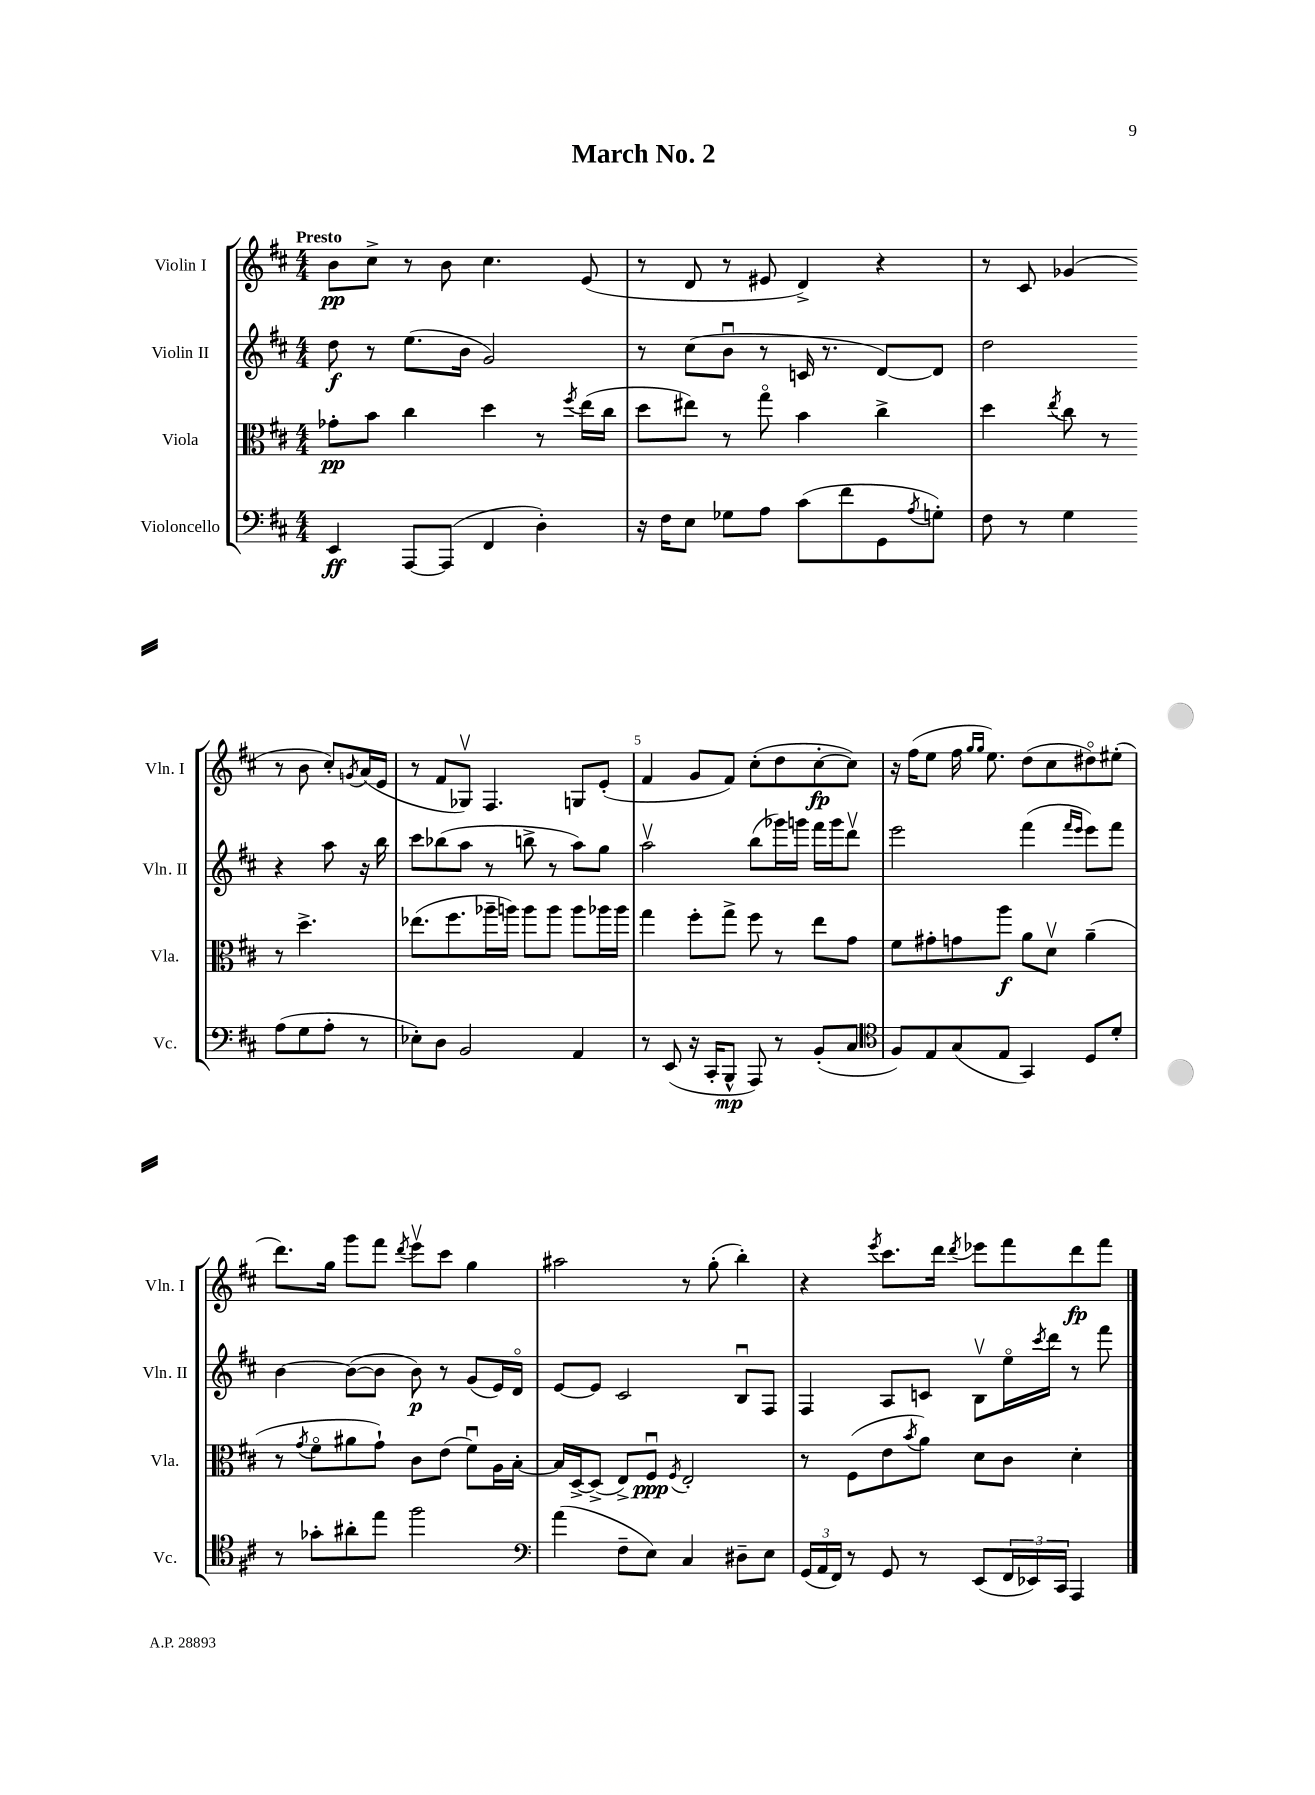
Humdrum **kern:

**kern	**kern	**kern	**kern
*staff4	*staff3	*staff2	*staff1
*clefF4	*clefC3	*clefG2	*clefG2
*k[f#c#]	*k[f#c#]	*k[f#c#]	*k[f#c#]
*M4/4	*M4/4	*M4/4	*M4/4
4EE	8g-'	8dd	8b
.	8b	8r	8cc#^
[8AAA	4cc#	(8.ee	8r
(8AAA]	.	.	8b
.	.	16b	.
4FF#	4dd	2g)	4.cc#
4D')	8r	.	.
.	8qff#	.	.
.	(16ee	.	(8e
.	16cc#	.	.
=	=	=	=
16r	8dd	8r	8r
16F#	.	.	.
8E	8ee#)	(8cc#	8d
8G-	8r	8bu	8r
8A	8ggo	8r	8e#
(8c#	4b	16c	4d^)
.	.	8.r	.
8f#	.	.	.
8GG	4cc#^	[8d)	4r
8qA	.	.	.
8G')	.	8d]	.
=	=	=	=
8F#	4dd	2dd	8r
8r	.	.	8c#
.	8qee	.	.
4G	8cc#	.	(4g-
.	8r	.	.
(8A	8r	4r	8r
8G	4.dd^	.	8b
8A'	.	8aa	8cc#')
.	.	.	8qg
8r	.	16r	(16a
.	.	16bb	16e
=	=	=	=
8E-')	(8.ee-	8ccc#	8r
8D	.	(8bb-	8f#
.	8.ff#	.	.
2BB	.	8aa	8G-v)
.	16aa-~	8r	4.F#
.	16aa)	.	.
.	8aa	8bb^	.
.	8aa	8r	.
4AA	8aa	8aa)	8G
.	16aa-	8gg	(8e'
.	16aa-	.	.
=	=	=	=
8r	4gg	2aav	4f#
(8EE	.	.	.
16r	8ff#'	.	8g
16CC#'	.	.	.
8BBB^^	8gg^	.	8f#)
8AAA)	8ff#	(8bb	(8cc#'
8r	8r	16ggg-)	8dd
.	.	16ggg	.
(8BB'	8ee	16fff#	[8cc#'
.	.	16ggg	.
8C#	8g	8dddv	8cc#])
=	=	=	=
*clefC4	*	*	*
8F#)	8f#	2eee	16r
.	.	.	(16ff#
8E	8g#'	.	8ee
(8G	8g	.	16ff#
.	.	.	16qqgg
.	.	.	16qqgg
.	.	.	8.ee)
8E	8aa	.	.
4GG)	8a	(4fff#	(8dd
.	8dv	.	8cc#
.	.	16qqfff#	.
.	.	16qqeee	.
8D	(4a~	8eee)	8dd#o)
8d'	.	8fff#	(8ee#'
=	=	=	=
8r	8r	[4b	8.ddd)
.	8qg	.	.
8g-'	8f#o	.	.
.	.	.	16gg
8a#'	8a#	(8b_	8ggg
8ee	8g`)	8b]	8fff#
.	.	.	8qddd
2ff#	8c#	8b)	8eeev
.	(8e	8r	8ccc#
.	8f#u)	(8g	4gg
.	16A	16e)	.
.	[16B'	16do	.
=	=	=	=
*clefF4	*	*	*
(4a	16B]	[8e	2aa#
.	[16D^	.	.
.	(8D^]	8e]	.
8F#~	8E^)	2c#	.
8E)	8F#u	.	.
.	8qF#	.	.
4C#	2E'	.	8r
.	.	.	(8gg'
8D#~	.	8Bu	4bb')
8E	.	8F#	.
=	=	=	=
(24GG	8r	4F#	4r
24AA	.	.	.
24FF#)	.	.	.
8r	(8F#	.	.
.	.	.	8qeee
8GG	8e	8A	8.ccc#
.	8qb	.	.
8r	8a)	8c	.
.	.	.	16ddd
.	.	.	8qddd
(8EE	8d	8Bv	8eee-
24FF#	8c#	16eeo	8fff#
24EE-)	.	.	.
.	.	8qccc#	.
.	.	16ddd	.
24CC#	.	.	.
4AAA	4d'	8r	8ddd
.	.	8fff#	8fff#
==	==	==	==
*-	*-	*-	*-
